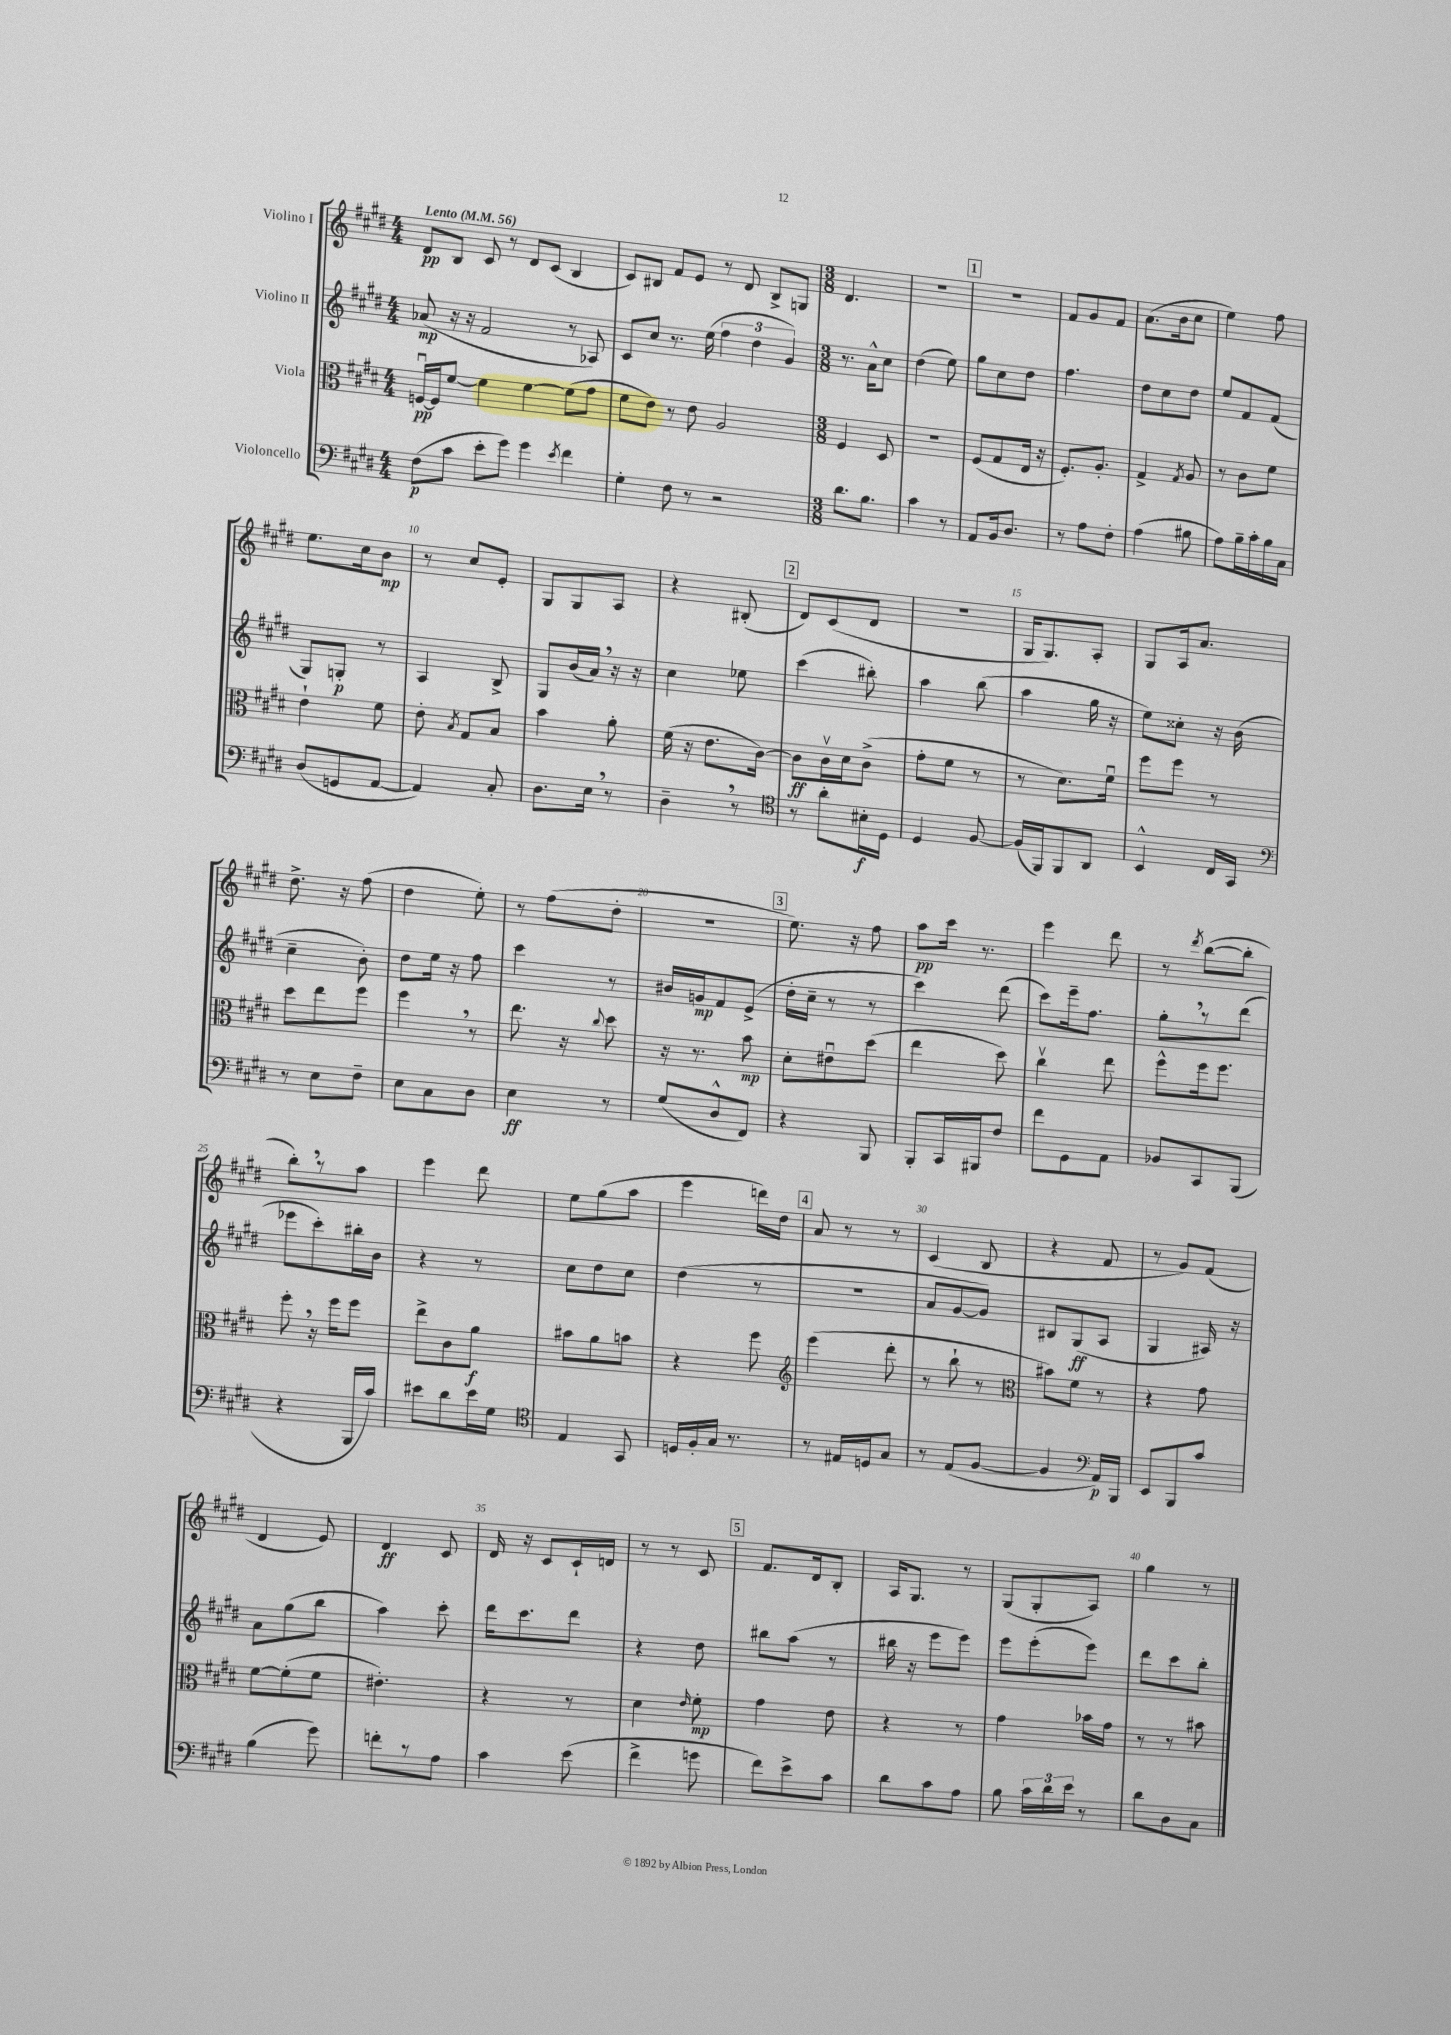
<<
\new StaffGroup <<
\new Staff = "s0" \with { instrumentName = "Violino I" } {
    \clef treble \key e \major \numericTimeSignature \time 4/4 \tempo "Lento" 4 = 56
    \autoBeamOff dis'8[\pp b8] cis'8 r8 dis'8[ cis'8]( b4 |
    cis'8[) bis8] fis'8[ e'8] r8 dis'8 bis8[-> g8] |
    \numericTimeSignature \time 3/8 dis'4. |
    R4. |
    \mark \markup { \box "1" } r4. |
    fis'8[ gis'8 fis'8] |
    a'8.[( b'16 cis''8] |
    e''4) fis''8 |
    e''8.[ cis''16 b'8]\mp |
    r8 cis''8[ e'8]-. |
    gis8[ gis8 a8] |
    r4 bis8-.( |
    \mark \markup { \box "2" } dis'8[) cis'8( dis'8] |
    R4. |
    gis16[ gis8.) a8]-. |
    gis8[ a16 a'8.] |
    dis''8.-> r16 fis''8( |
    dis''4 e''8-.) |
    r8 fis''8[( dis''8]-. |
    R4. |
    \mark \markup { \box "3" } e''8.) r16 fis''8 |
    a''8[\pp cis'''16] r8. |
    e'''4 dis'''8 |
    r8 \acciaccatura { dis'''8 } b''8[~( b''8]-. |
    b''8[-.) \breathe r8 a''8] |
    e'''4 dis'''8 |
    e''8[ gis''8( a''8] |
    e'''4 d'''16[) dis''16] |
    \mark \markup { \box "4" } a'8 r8 r8 |
    cis'4( b8 |
    r4 fis'8 |
    r8 gis'8[) fis'8]( |
    dis'4 e'8) |
    dis'4\ff cis'8 |
    dis'16 r16 cis'8[ cis'16-! d'16] |
    r8 r8 cis'8 |
    \mark \markup { \box "5" } fis'8.[ dis'16 b8]-. |
    a16[ gis8.] r8 |
    gis8[( gis8-. a8]) |
    gis''4 r8 \bar "|." |
}
\new Staff = "s1" \with { instrumentName = "Violino II" } {
    \clef treble \key e \major \numericTimeSignature \time 4/4
    \autoBeamOff aes'8\mp( r16 r16 fis'2 r8 aes8) |
    cis'8[ cis''8] r8. e''16( \tuplet 3/2 { fis''4 dis''4 gis'4) } |
    \numericTimeSignature \time 3/8 r8. a'16[-^ cis''8] |
    dis''4( e''8) |
    \mark \markup { \box "1" } gis''8[ cis''8 dis''8] |
    fis''4. |
    dis''8[ cis''8 dis''8] |
    e''8[ fis'8 fis'8]( |
    gis8[) g8]-.\p r8 |
    a4 b8-> |
    gis8[ b'16( a'16]) \breathe r16 r16 |
    cis''4 ees''8 |
    \mark \markup { \box "2" } cis'''4( bis''8-.) |
    a''4 b''8( |
    a''4 gis''16 r16 |
    e''8[) cisis''8]-. r16 b'16( |
    cis''4-- b'8-.) |
    dis''8[ e''16] r16 fis''8 |
    cis'''4 r8 |
    bis'16[ g'16\mp fis'8 e'8]->( |
    \mark \markup { \box "3" } dis''16[-. cis''16]-- r8 r8 |
    cis'''4) dis'''8( |
    cis'''8[) e'''16-- fis''8.] |
    gis''8[-. \breathe r8 dis'''8]( |
    ees'''8[ cis'''8-.) bis''16-. b'16] |
    r4 r8 |
    cis''8[ dis''8 cis''8] |
    dis''4( r8 |
    \mark \markup { \box "4" } R4. |
    a'8[ gis'8~ gis'8]) |
    bis8[ gis8\ff( a8] |
    gis4 ais16) r16 |
    a'8[ gis''8( b''8] |
    a''4) cis'''8-. |
    dis'''16[ cis'''8. dis'''8] |
    r4 dis''8 |
    \mark \markup { \box "5" } bis''8[ a''8]( r8 |
    bis''16 r16 e'''8[ e'''8]) |
    e'''8[ e'''8-.( e'''8]) |
    dis'''8[ cis'''8 b''8]-. \bar "|." |
}
\new Staff = "s2" \with { instrumentName = "Viola" } {
    \clef alto \key e \major \numericTimeSignature \time 4/4
    \autoBeamOff f16[~\downbow\pp f16 fis'8]~ fis'4 fis'4~ fis'8[( gis'8] |
    fis'8[ e'8]) r8 e'8 a2 |
    \numericTimeSignature \time 3/8 fis4 dis8 |
    R4. |
    \mark \markup { \box "1" } fis8[( gis8 e16] r16 |
    fis8.[-.) a8.]-. |
    gis4-> \acciaccatura { gis8 } a8 |
    r8 cis'8[ fis'8] |
    e'4-! fis'8 |
    e'8-. \acciaccatura { b8 } gis8[ b8] |
    b'4 a'8-. |
    fis'16( r16 e'8.[ cis'16]~) |
    \mark \markup { \box "2" } cis'8[\ff cis'16\upbow dis'16 cis'8]->( |
    gis'8[-. fis'8] r8 |
    r8 dis'8.[) fis'16]\downbow |
    fis''8[ fis''8] r8 |
    dis''8[ e''8 fis''8] |
    fis''4 \breathe r8 |
    e''8. r16 \appoggiatura { cis''8 } dis''8 |
    r16 r8. b'8\mp |
    \mark \markup { \box "3" } dis'8[-. eis'8\downbow dis''8]( |
    e''4 dis''8) |
    cis''4\upbow e''8 |
    fis''8[-^ fis''16 fis''8.] |
    fis''8-. \breathe r16 fis''16[ fis''8] |
    e''8[-> cis'8 a'8]\f |
    bis'8[ a'8 b'8] |
    r4 fis''8 |
    \mark \markup { \box "4" } \clef treble e'''4( dis'''8-. |
    r8 b''8-! r8 |
    \clef alto bis'8[) fis'8] r8 |
    r4 gis'8 |
    fis'8[~ fis'8-.( fis'8] |
    eis'4.-.) |
    r4 r8 |
    dis'4 \grace { e'16 } fis'8-.\mp |
    \mark \markup { \box "5" } gis'4 e'8 |
    r4 r8 |
    gis'4 bes'16[ gis'16] |
    r8 r8 bis'8 \bar "|." |
}
\new Staff = "s3" \with { instrumentName = "Violoncello" } {
    \clef bass \key e \major \numericTimeSignature \time 4/4
    \autoBeamOff fis8[\p( cis'8] e'8[-. gis'8]) gis'4 \acciaccatura { e'8 } fis'4 |
    gis4-. fis8 r8 r2 |
    \numericTimeSignature \time 3/8 dis'8.[ b8.] |
    cis'4 r8 |
    \mark \markup { \box "1" } a,8[ b,16 dis8.] |
    r8 a8[ fis8]-. |
    a4( bis8 |
    a8[) b16-- cis'16-. b16 cis16] |
    dis8[( g,8 a,8]~ |
    a,4) cis8-. |
    dis8.[ e16] \breathe r8 |
    dis4-- \breathe r8 |
    \mark \markup { \box "2" } \clef tenor r8 a'8[-. bis16-.\f dis16] |
    dis4 fis8~ |
    fis16[( fis,16) fis,8 a,8] |
    b,4-^ cis16[ gis,16] |
    \clef bass r8 e8[ fis8]-- |
    e8[ cis8 dis8] |
    e4\ff r8 |
    gis8[( dis8-^ fis,8]) |
    \mark \markup { \box "3" } r4 b,,8 |
    b,,8[-. cis,16 bis,,16 fis8] |
    fis'8[ gis,8 a,8] |
    bes,8[ cis,8 b,,8]( |
    r4 b,,16[ cis'16]) |
    eis'8[ dis'8 eis'16 gis16] |
    \clef tenor e4 gis,8 |
    d16[ fis16-. gis16] r8. |
    \mark \markup { \box "4" } r8 eis16[ d16 gis8] |
    r8 e8[( fis8]~ |
    fis4 \clef bass a,16[\p) b,,16] |
    e,8[ b,,8 cis'8] |
    b4( gis'8) |
    f'8[-. r8 a8] |
    cis'4 e'8( |
    fis'4-> g'8 |
    \mark \markup { \box "5" } fis'8[) e'8-> cis'8] |
    dis'8[ cis'8 a8] |
    b8 \tuplet 3/2 { cis'16[ dis'16 e'16] } r8 |
    dis'8[ dis8 cis8] \bar "|." |
}
>>
>>
\layout { \context { \Score \override BarNumber.break-visibility = ##(#f #t #t) barNumberVisibility = #(every-nth-bar-number-visible 5) } }
